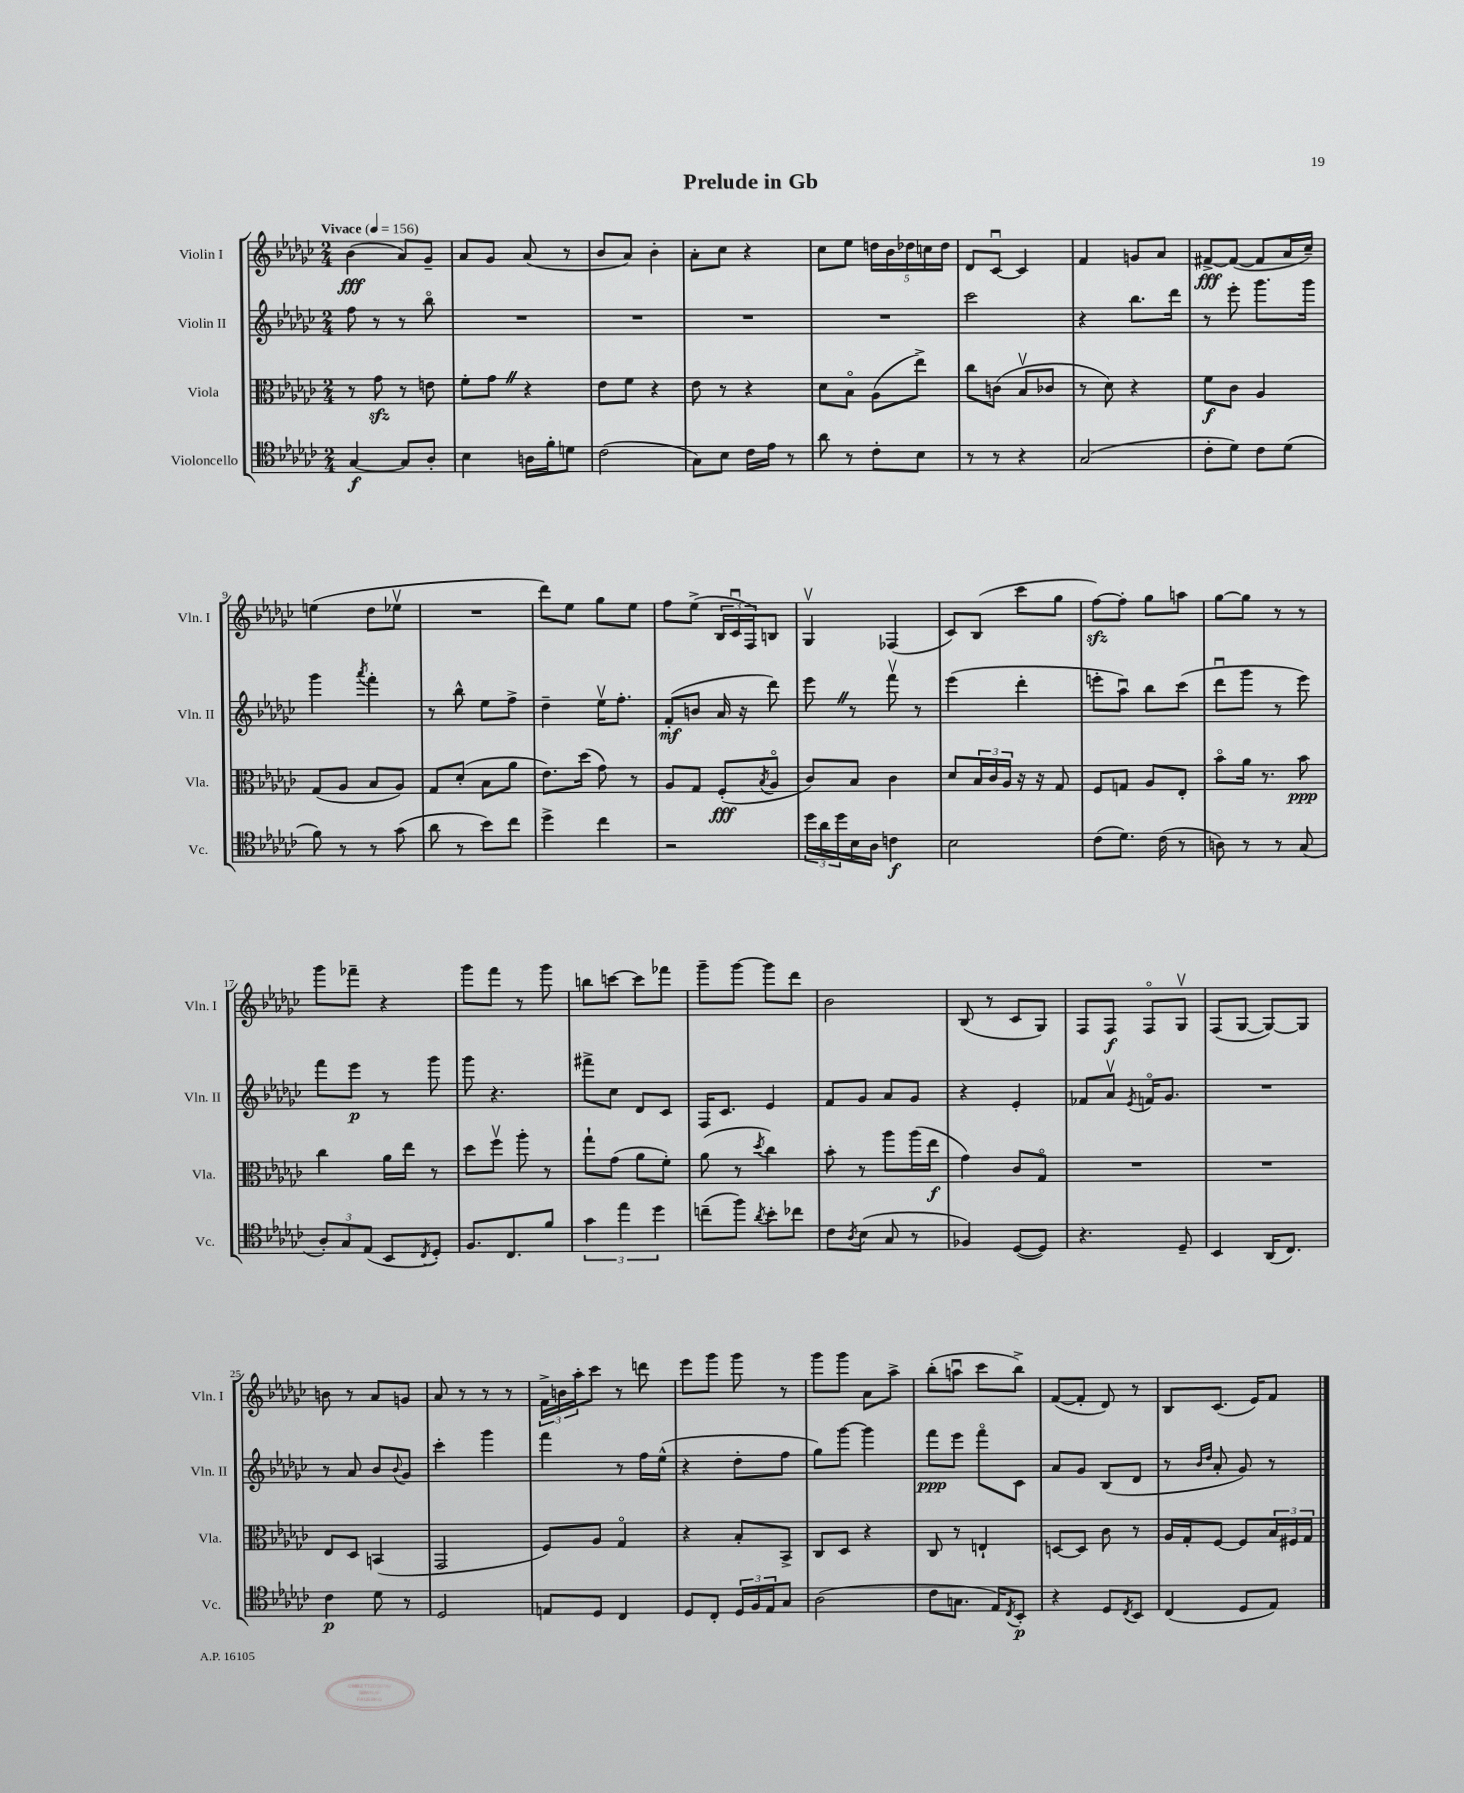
\header { title = "Prelude in Gb" }
<<
\new StaffGroup <<
\new Staff = "s0" \with { instrumentName = "Violin I" shortInstrumentName = "Vln. I" } {
    \clef treble \key ges \major \numericTimeSignature \time 2/4 \tempo "Vivace" 4 = 156
    bes'4\fff( aes'8) ges'8-- |
    aes'8 ges'8 aes'8( r8 |
    bes'8 aes'8) bes'4-. |
    aes'8-. ces''8 r4 |
    ces''8 ees''8 \tuplet 5/4 { d''16 bes'16 des''16 c''16 des''16 } |
    des'8 ces'8~\downbow ces'4 |
    f'4 g'8 aes'8 |
    fis'8~->\fff fis'8~( fis'8 aes'16 ces''16--) |
    e''4( des''8 ees''8\upbow |
    R2 |
    des'''8) ees''8 ges''8 ees''8 |
    f''8 ees''8->( \tuplet 3/2 { bes16 ces'16\downbow f16) } b8 |
    ges4\upbow fes4( |
    ces'8) bes8( ces'''8 ges''8 |
    f''8~\sfz) f''8-. ges''8 a''8 |
    ges''8~ ges''8 r8 r8 |
    ges'''8 fes'''8-- r4 |
    ges'''8 f'''8 r8 ges'''8 |
    b''8 c'''8~ c'''8 fes'''8 |
    ges'''8-- ges'''8~ ges'''8 des'''8 |
    bes'2 |
    bes8( r8 ces'8 ges8) |
    f8 f8\f f8\flageolet ges8\upbow |
    f8( ges8~ ges8~) ges8 |
    b'8 r8 aes'8 g'8 |
    aes'8 r8 r8 r8 |
    \tuplet 3/2 { f'16-> b'16 aes''16-. } ces'''8 r8 d'''8 |
    ees'''8 ges'''8 ges'''8 r8 |
    ges'''8 ges'''8 aes'8 aes''8-> |
    bes''8-.( a''8\downbow ces'''8 bes''8->) |
    f'8~( f'8-. des'8) r8 |
    bes8 ces'8.( ees'16) f'8 \bar "|." |
}
\new Staff = "s1" \with { instrumentName = "Violin II" shortInstrumentName = "Vln. II" } {
    \clef treble \key ges \major \numericTimeSignature \time 2/4
    f''8 r8 r8 bes''8\flageolet |
    R2 |
    R2 |
    R2 |
    R2 |
    ces'''2 |
    r4 bes''8. des'''16 |
    r8 ees'''8-. ges'''8. ges'''16 |
    ges'''4 \acciaccatura { aes'''8 } f'''4-. |
    r8 bes''8-^ ees''8 f''8-> |
    des''4-- ees''16\upbow f''8.-. |
    f'8-.\mf( b'8 aes'16 r16 des'''8) |
    ees'''8 \once \override BreathingSign.text = \markup { \musicglyph "scripts.caesura.straight" } \breathe r8 f'''8\upbow r8 |
    ees'''4( des'''4-. |
    e'''8-. aes''8\downbow) bes''8 ces'''8( |
    des'''8\downbow ges'''8 r8 ees'''8) |
    f'''8 ees'''8\p r8 ges'''8 |
    ges'''8 r4. |
    fis'''8-> ces''8 des'8 ces'8 |
    f16 ces'8. ees'4 |
    f'8 ges'8 aes'8 ges'8 |
    r4 ees'4-. |
    fes'8 aes'8\upbow \acciaccatura { ees'8 } f'16\flageolet ges'8. |
    R2 |
    r8 aes'8 bes'8 \appoggiatura { bes'8 } ges'8 |
    ces'''4-. ges'''4 |
    f'''4 r8 f''16 ees''16-^( |
    r4 des''8-. f''8 |
    ges''8) ges'''8~ ges'''4 |
    f'''8\ppp ees'''8 f'''8\flageolet ces'8 |
    aes'8 ges'8 bes8( des'8 |
    r8 \grace { bes'16 des''16 } aes'8-. ges'8) r8 \bar "|." |
}
\new Staff = "s2" \with { instrumentName = "Viola" shortInstrumentName = "Vla." } {
    \clef alto \key ges \major \numericTimeSignature \time 2/4
    r8 ges'8\sfz r8 e'8 |
    f'8-. ges'8 \once \override BreathingSign.text = \markup { \musicglyph "scripts.caesura.straight" } \breathe r4 |
    ees'8 f'8 r4 |
    ees'8 r8 r4 |
    des'8 bes8\flageolet aes8( ees''8->) |
    ces''8 c'8( bes8\upbow ces'8 |
    r8 des'8) r4 |
    f'8\f ces'8 aes4 |
    ges8( aes8 bes8 aes8) |
    ges8 des'8-.( bes8 aes'8 |
    ees'8.) des''16( ges'8) r8 |
    aes8 ges8 f8-.\fff( \acciaccatura { bes8 } aes8\flageolet |
    ces'8) bes8 ces'4 |
    des'8 \tuplet 3/2 { bes16 ces'16 aes16 } r16 r16 ges8 |
    f8 g8 aes8 ees8-. |
    bes'8\flageolet aes'16 r8. bes'8\ppp |
    ces''4 aes'16 ees''16 r8 |
    des''8 f''8\upbow aes''8-. r8 |
    ges''8-! ges'8( aes'8 f'8-.) |
    aes'8( r8 \acciaccatura { des''8 } ces''4) |
    bes'8-. r8 aes''8 aes''16( ees''16\f |
    ges'4) ces'8 ges8\flageolet |
    R2 |
    R2 |
    ees8 des8 b,4( |
    ges,2 |
    f8) aes8 ges4\flageolet |
    r4 bes8-. bes,8-> |
    ces8 des8 r4 |
    ces8 r8 e4-! |
    d8~ d8 ces'8 r8 |
    aes16 ges16-. f8~ f8 \tuplet 3/2 { bes16 fis16 ges16 } \bar "|." |
}
\new Staff = "s3" \with { instrumentName = "Violoncello" shortInstrumentName = "Vc." } {
    \clef tenor \key ges \major \numericTimeSignature \time 2/4
    ges4~\f ges8 aes8-. |
    bes4 a16 f'16-. d'8 |
    ces'2( |
    ges8) bes8 ces'16 ees'16 r8 |
    aes'8 r8 ces'8-. bes8 |
    r8 r8 r4 |
    ges2( |
    ces'8-. des'8) ces'8 des'8( |
    f'8) r8 r8 ges'8( |
    aes'8 r8 bes'8) ces''8 |
    des''4-> ces''4 |
    r2 |
    \tuplet 3/2 { des''16 aes'16 des''16 } bes16 aes16 c'4\f |
    bes2 |
    ces'8( des'8.) ces'16( r8 |
    a8) r8 r8 ges8( |
    \tuplet 3/2 { aes8-.) ges8 ees8( } bes,8 \acciaccatura { ces8 } des8-.) |
    f8. ces8. f'8 |
    \tuplet 3/2 { ges'4 ees''4 des''4 } |
    c''8--( f''8) \acciaccatura { aes'8 } bes'8-. ces''8 |
    ces'8 \acciaccatura { aes8 } bes8( ges8 r8 |
    fes4) des8~( des8) |
    r4. des8-- |
    bes,4 aes,16( ces8.) |
    ces'4\p des'8 r8 |
    des2 |
    e8 des8 ces4 |
    des8 ces8-. \tuplet 3/2 { des16 f16 ees16 } ges8 |
    aes2( |
    ces'8 g8. ees16) \acciaccatura { ces8 } bes,8-.\p |
    r4 des8 \acciaccatura { ces8 } bes,8 |
    ces4( des8 ees8) \bar "|." |
}
>>
>>
